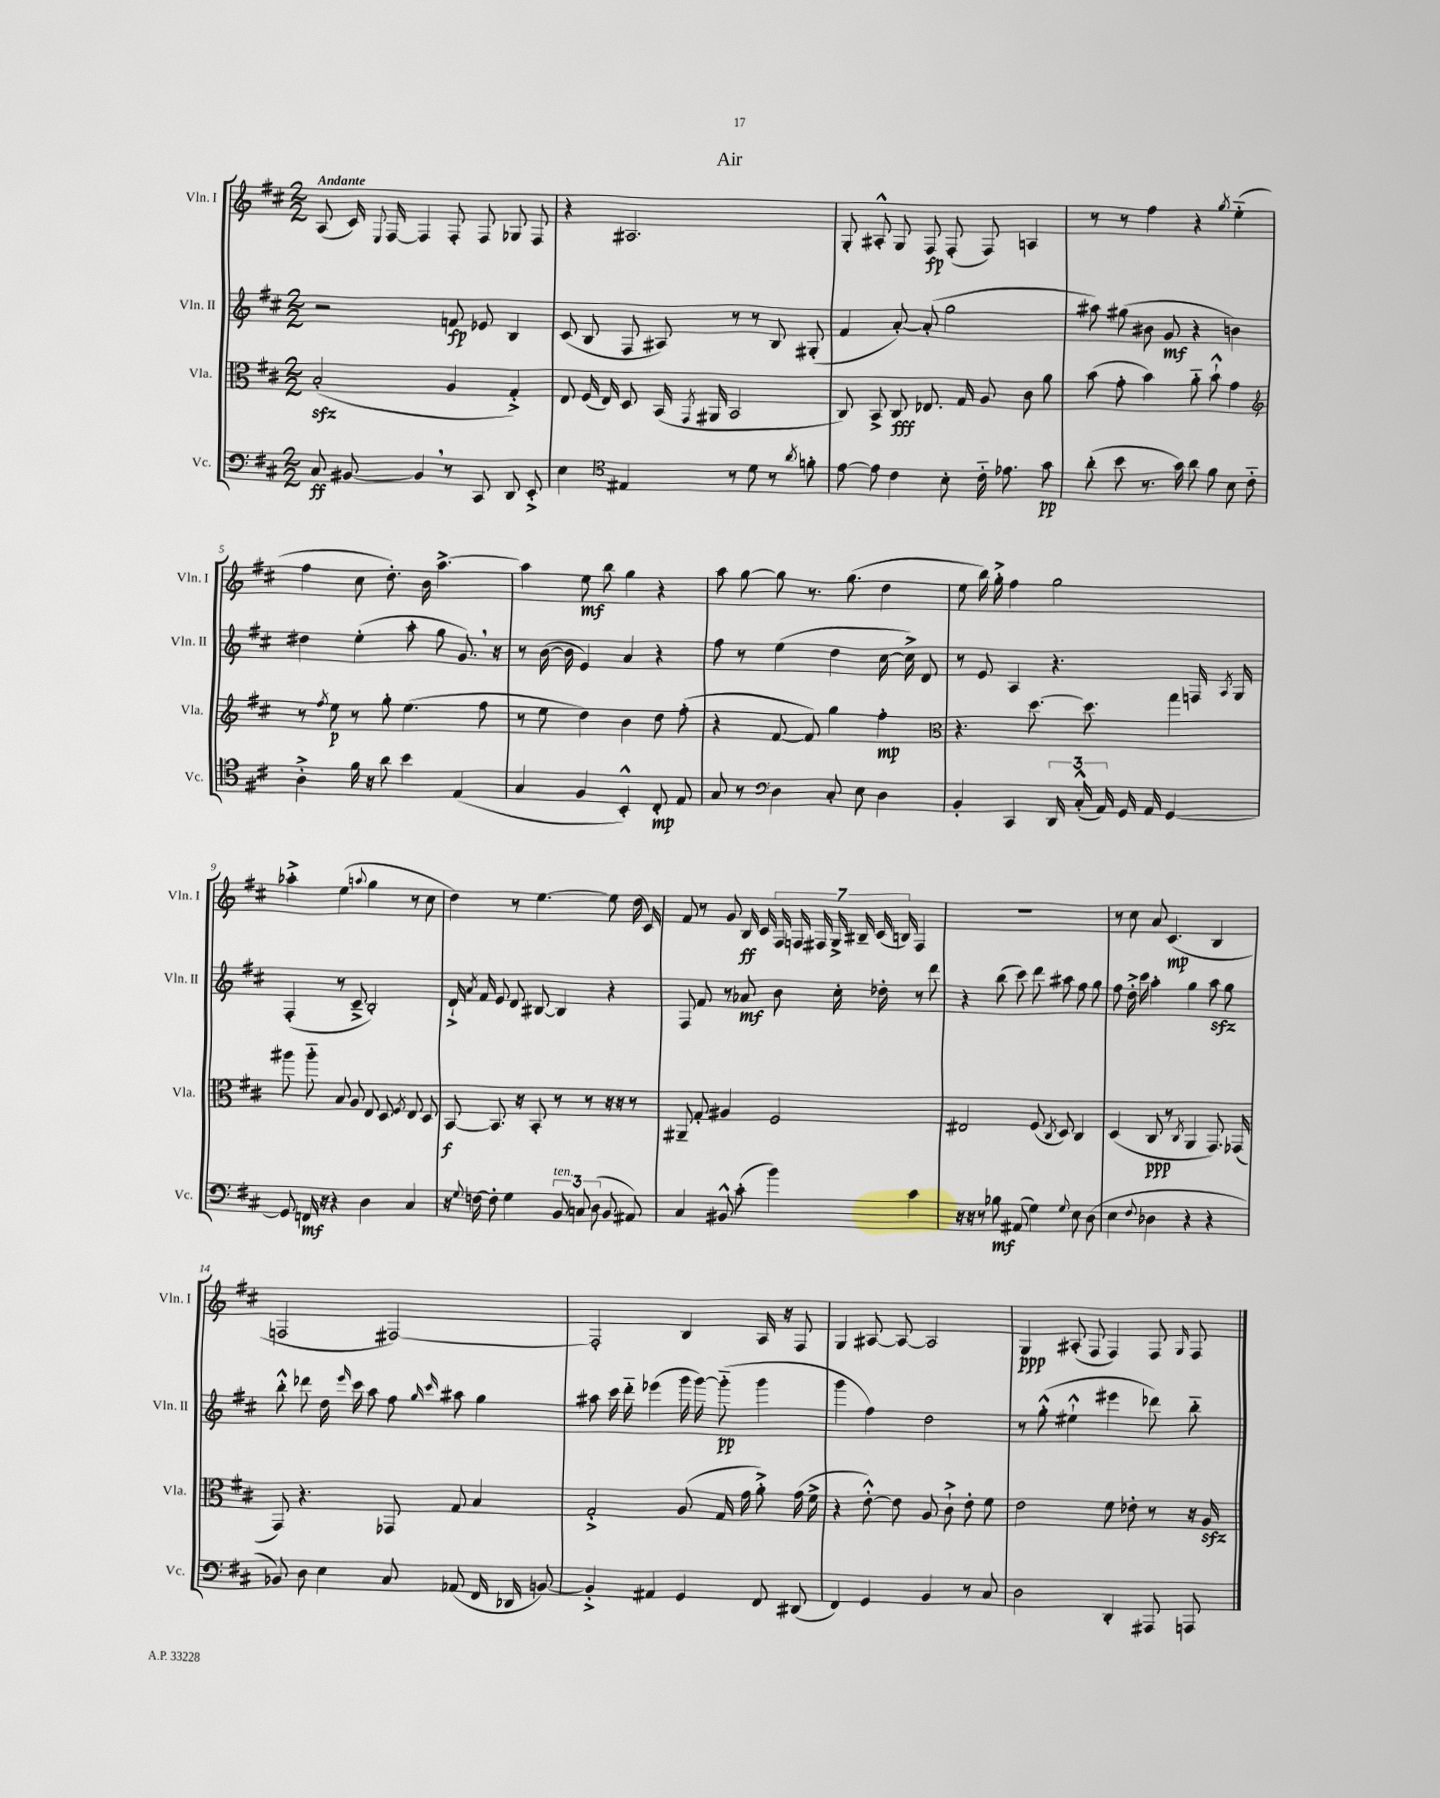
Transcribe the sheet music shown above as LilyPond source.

\header { title = "Air" }
<<
\new StaffGroup <<
\new Staff = "s0" \with { instrumentName = "Vln. I" shortInstrumentName = "Vln. I" } {
    \clef treble \key d \major \numericTimeSignature \time 2/2 \tempo "Andante"
    \autoBeamOff a8( cis'16) \appoggiatura { e8 } fis16~ fis4 fis8-. fis8 ges8 fis8 |
    r4 ais2. |
    g8-. ais8-.-^ g8 fis8\fp fis8-.( fis8) a4 |
    r8 r8 fis''4 r4 \acciaccatura { g''8 } e''4-_( |
    fis''4 cis''8 d''8.-.) b'16 a''4.~-> |
    a''4 e''8\mf b''8 g''4 r4 |
    a''8 g''8~ g''8 r8. g''8.( d''4 |
    e''8 b''16) g''16-.-> fis''4 g''2 |
    aes''4-.-> e''4( \appoggiatura { a''8 } g''4 r8 cis''8 |
    d''4) r8 e''4.~ e''8 d''16( cis'16) |
    fis'8 r8 g'8 b16\ff cis'16 \tuplet 7/4 { fis16 f16 fis16 g16-> bis16-- cis'16( b16) } fis4 |
    R1 |
    r8 cis''8 a'8 cis'4.\mp( b4 |
    f2 fis2~) |
    fis2-. b4 a16 r16 fis8 |
    g4 ais8~ ais8~ ais2 |
    g4\ppp ais8-.( fis8 fis4) fis8 \grace { g16 } fis8 \bar "|." |
}
\new Staff = "s1" \with { instrumentName = "Vln. II" shortInstrumentName = "Vln. II" } {
    \clef treble \key d \major \numericTimeSignature \time 2/2
    \autoBeamOff r2 f'8\fp ees'8 b4 |
    cis'8( b8 fis8 ais8) r8 r8 b8 gis8-.( |
    fis'4 a'8~-.) a'8-.( g''2 |
    ais''8) gis''8( bis'8 g'8\mf r4 b'4) |
    dis''4 e''4-.( a''8-. g''8 g'8.) \breathe r16 |
    r8 b'16~( b'16 e'4) a'4 r4 |
    fis''8 r8 e''4( d''4 cis''16~ cis''16->) d'8 |
    r8 e'8 a4 r4. f16 \acciaccatura { a8 } g16 |
    fis4-.( r8 cis'8---> b2-.) |
    d'16-!-> \acciaccatura { a'8 } fis'16 e'8 d'8 bis8~ bis4 r4 |
    fis8 fis'8 r8 aes'8\mf b'8 cis''16-. des''16-. r8 d'''8 |
    r4 b''8( cis'''8) d'''8 ais''8 fis''8 g''8 |
    fis''8 d''16-.-> cis'''16 a''4-. g''4 a''8\sfz g''8 |
    b''8-.-^ des'''8 d''16 \grace { e'''16 } cis'''16 a''8 fis''8 \grace { g''16 cis'''16 } ais''8 g''4 |
    ais''8 cis'''16 d'''16-_ ees'''4( g'''16 g'''16~) g'''8-_\pp( g'''4 |
    g'''4 fis''4) d''2 |
    r8 g''8-.-^( eis''4-!-^ eis'''4 des'''8) b''8-_ \bar "|." |
}
\new Staff = "s2" \with { instrumentName = "Vla." shortInstrumentName = "Vla." } {
    \clef alto \key d \major \numericTimeSignature \time 2/2
    \autoBeamOff b2-.\sfz( a4 g4-.->) |
    e8 fis16( e16) d8 b,16( \acciaccatura { g,8 } ais,16 b,2 |
    cis8) b,8-> cis8\fff ees8. g16 a8 cis'8 a'8 |
    b'8( g'8-. b'4) a'8-_ b'8-!-^ g'4 |
    \clef treble r8 \acciaccatura { fis''8 } e''8\p r8 g''8-. e''4.( fis''8 |
    r8 e''8 d''4) b'4 d''8 fis''8-.( |
    r4 fis'8~ fis'8) g''4 fis''4-.\mp |
    \clef alto r4. d''8.~ d''8. g''4 |
    ais''8 ais''8-_ b8 a8 e8 d8 \acciaccatura { fis8 } e8 d8 |
    b,8~\f b,8. r16 b,8-. r8 r8 r16 r16 r8 |
    ais,8-- g8-. ais4 fis2 |
    eis2 fis8( \acciaccatura { cis8 } d8) cis4 |
    d4( cis8\ppp r8 \acciaccatura { cis8 } a,4 g,8.) ges,16( |
    g,8) r4. ges,8 g8 b4 |
    g2-.-> a8( g16 g'16 a'8-.->) g'16( fis'16-> |
    r4 e'8~-.-^) e'8 a8 cis'8-!-> e'8-. fis'8 |
    e'2 fis'8 ees'8-. r8 r16 a16\sfz \bar "|." |
}
\new Staff = "s3" \with { instrumentName = "Vc." shortInstrumentName = "Vc." } {
    \clef bass \key d \major \numericTimeSignature \time 2/2
    \autoBeamOff cis8\ff bis,8~ bis,4 \breathe r8 cis,8 d,8 e,8-.-> |
    e4 \clef tenor eis4 r8 d'8 r8 \acciaccatura { a'8 } f'8-. |
    e'8~ e'8 cis'4 b8-. cis'16-_ ees'8. g'8\pp |
    a'8-.( b'8 r8. g'16) a'8 fis'8 b8 cis'8-_ |
    a4-.-> fis'16 r16 a'8 b'4 e4( |
    g4 fis4 b,4-.-^) cis8-.\mp e8 |
    g8 r8 \clef bass d4 cis8-. e8 d4 |
    b,4-. cis,4 \tuplet 3/2 { d,16 cis16-.-^( a,16) } g,16 a,16 g,4~ |
    g,8 f,16\mf r16 r4 d4 cis4 |
    r16 \appoggiatura { g8 } f16~ f8-. g4 \tuplet 3/2 { b,8^\markup { \italic "ten." } c8 d8( } b,8 ais,8) |
    cis4 bis,8-^ cis'8-.( b'4) cis'4 |
    r16 r16 r8 bes8\mf ais,8( g4) \appoggiatura { g8 } e8 d8( |
    e4 \appoggiatura { fis8 } des4 r4 r4 |
    bes,8) d8 e4 cis8 aes,8( fis,16 des,16 b,8~) |
    b,4-.-> ais,4 g,4 fis,8 dis,8( |
    fis,4) g,4 b,4 r8 cis8 |
    d2 d,4-. ais,,8 a,,8 \bar "|." |
}
>>
>>
